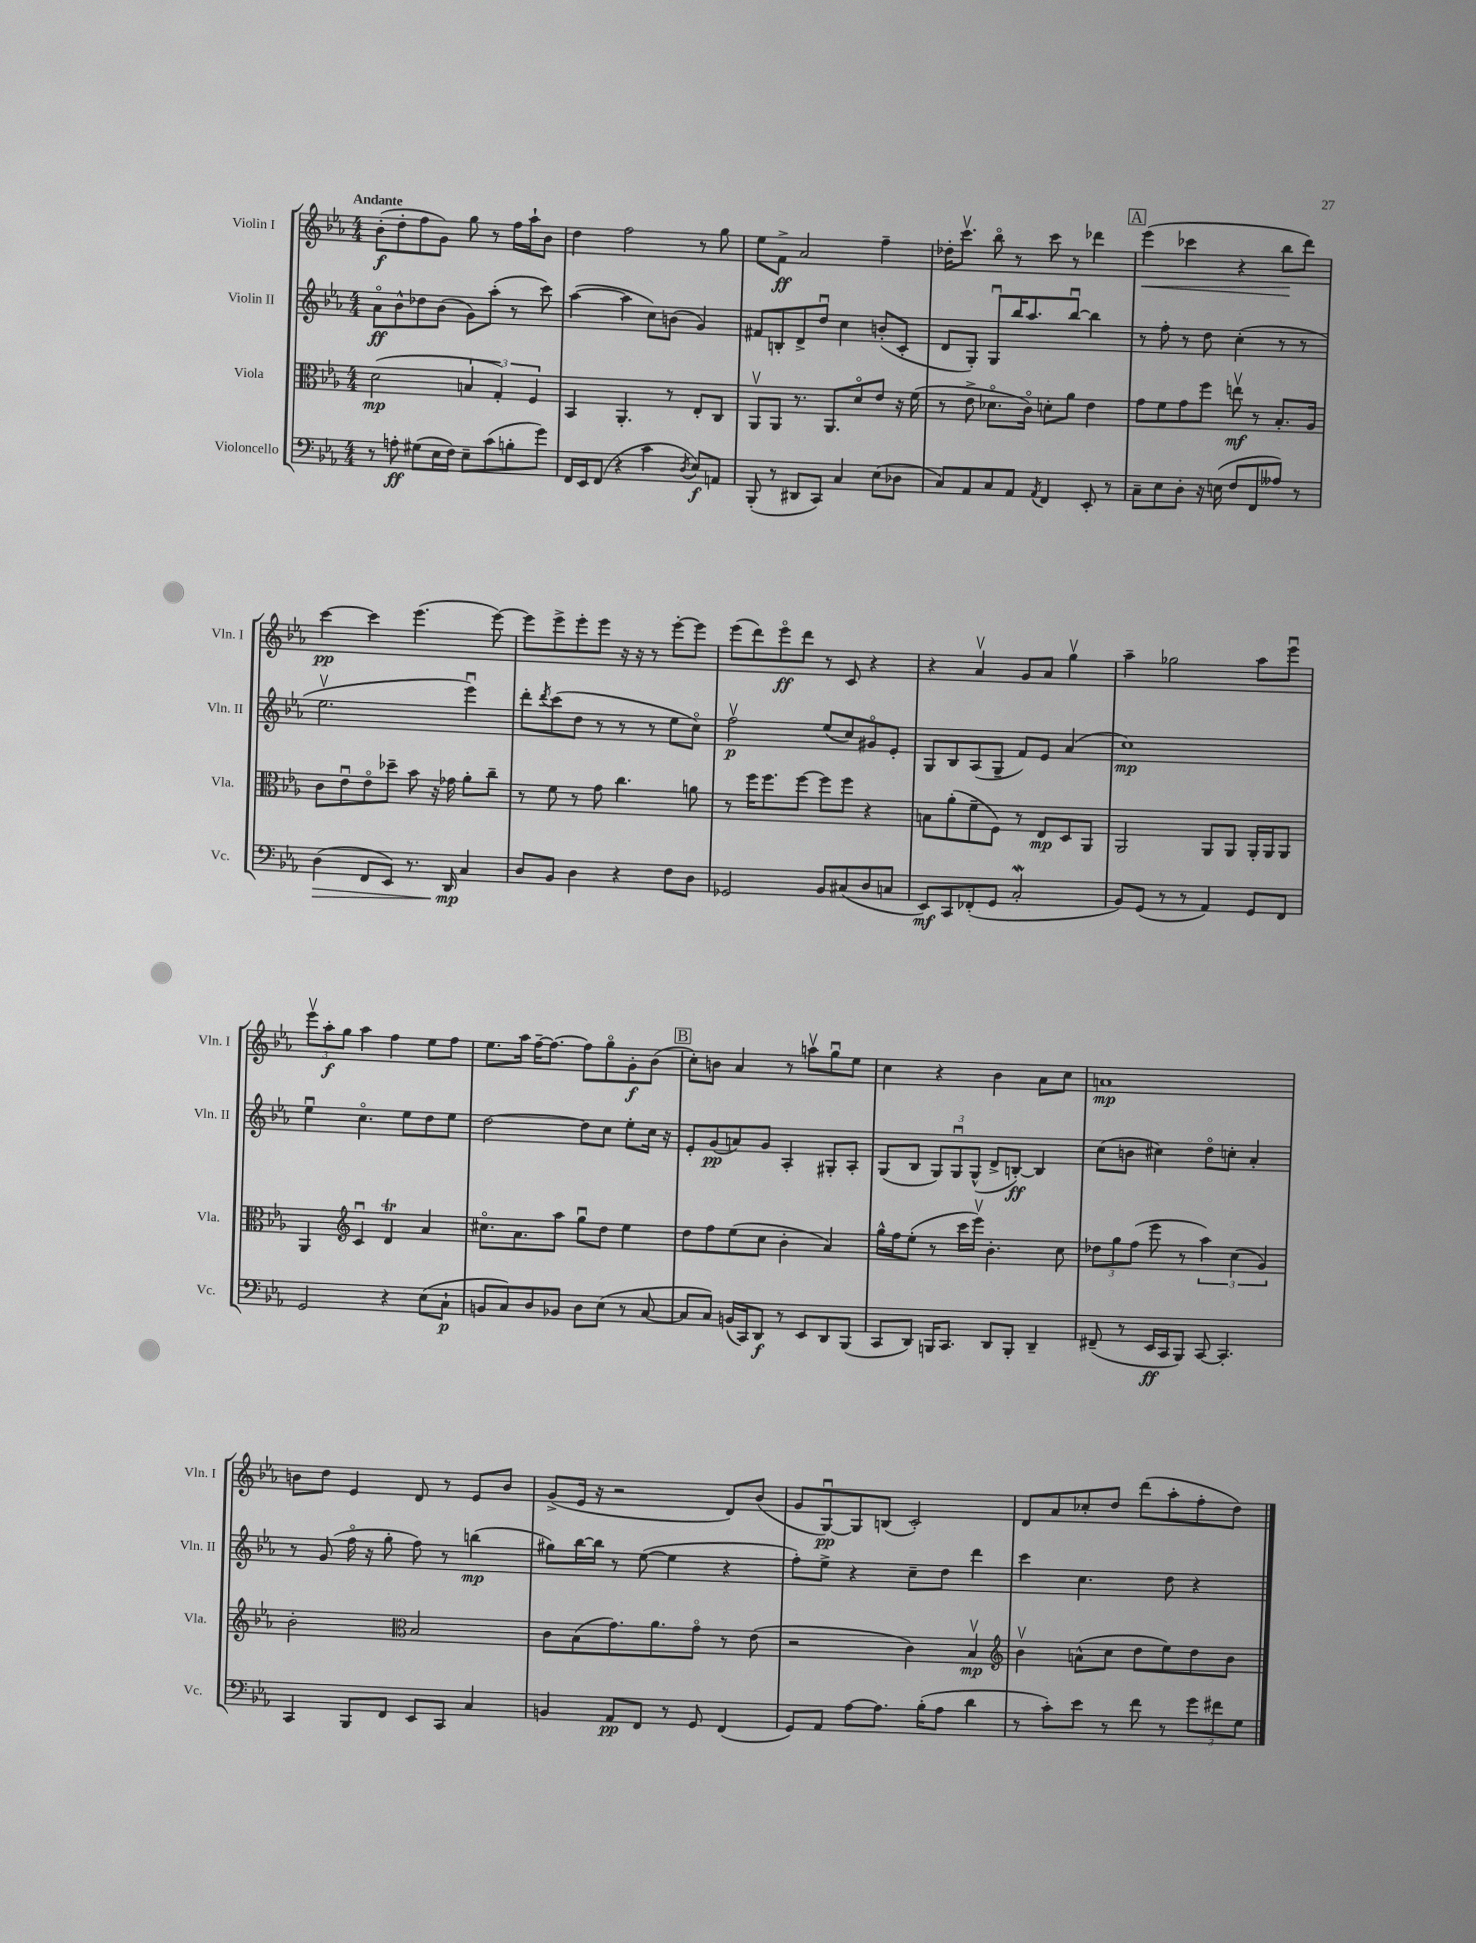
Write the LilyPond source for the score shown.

<<
\new StaffGroup <<
\new Staff = "s0" \with { instrumentName = "Violin I" shortInstrumentName = "Vln. I" } {
    \clef treble \key ees \major \numericTimeSignature \time 4/4 \tempo "Andante"
    bes'8-.\f( d''8-. f''8 g'8) g''8 r8 f''16 aes''16-! bes'8 |
    d''4 f''2 r8 g''8 |
    ees''8 f'8->\ff aes'2 f''4-- |
    des''16-. c'''8.\upbow bes''8\flageolet r8 c'''8 r8 des'''4 |
    \mark \markup { \box "A" } ees'''4\<( ces'''4 r4 bes''8\! d'''8) |
    c'''4~\pp c'''4 ees'''4.( ees'''8~) |
    ees'''8 ees'''8-> ees'''8-. ees'''8 r16 r16 r8 ees'''8~-. ees'''8 |
    ees'''8( d'''8) ees'''8\flageolet\ff d'''8 r8 c'8 r4 |
    r4 aes'4\upbow g'8 aes'8 g''4\upbow |
    aes''4-- ges''2 aes''8 ees'''8\downbow |
    \tuplet 3/2 { ees'''8\upbow aes''8-.\f g''8 } aes''4 f''4 ees''8 f''8 |
    ees''8. aes''16 f''16~-- f''8.~ f''8 g''8\flageolet g'8-.\f bes'8( |
    \mark \markup { \box "B" } c''8-.) b'8 aes'4 r8 a''8\upbow g''8\downbow ees''8 |
    c''4 r4 bes'4 aes'8 c''8 |
    a'1\mp |
    b'8 d''8 ees'4 d'8 r8 ees'8 b'8 |
    g'8->( ees'16 r16 r2 d'8) bes'8( |
    g'8 g8~\downbow\pp) g8 b8( c'2-.) |
    d'8 aes'8 ces''8-. d''8 d'''8( aes''8-. f''8-. d''8) \bar "|." |
}
\new Staff = "s1" \with { instrumentName = "Violin II" shortInstrumentName = "Vln. II" } {
    \clef treble \key ees \major \numericTimeSignature \time 4/4
    aes'8\flageolet\ff bes'8-^ des''8 bes'8( g'8) aes''8-.( r8 c'''8) |
    aes''4~( aes''4 c''8) b'8( g'4) |
    fis'8 b8-. d'8-> d''8\downbow c''4 b'8-.( c'8-. |
    d'8 g8-.) g8\downbow bes''16 aes''8. bes''8~\downbow bes''4 |
    \mark \markup { \box "A" } r8 f''8-. r8 d''8 c''4-.( r8 r8 |
    ees''2.\upbow ees'''4\downbow) |
    d'''8-. \acciaccatura { d'''8 } c'''8( d''8 r8 r8 r8 ees''8 c''8\flageolet) |
    f''2\upbow\p ees''8( c''8) gis'8\flageolet ees'8-. |
    g8 bes8 aes8( g8-- f'8) ees'8 aes'4( |
    c''1\mp) |
    ees''4\downbow c''4.\flageolet ees''8 d''8 ees''8 |
    d''2~ d''8 c''8 ees''8-. c''16 r16 |
    \mark \markup { \box "B" } ees'8-. g'8\pp( a'8) g'8 aes4-. gis8-. aes8-. |
    g8( bes8 \tuplet 3/2 { g8) g8\downbow g8-^( } d'8-> b8~-.\ff) b4 |
    c''8( b'8 cis''4) d''8\flageolet c''8-. aes'4-. |
    r8 g'8( f''16\flageolet r16 g''8-. f''8) r8 b''4\mp( |
    gis''8) bes''16~ bes''16 r8 ees''8~( ees''4 r4 |
    f''8-.) ees''8-> r4 c''8-- d''8 d'''4 |
    c'''4 c''4. d''8 r4 \bar "|." |
}
\new Staff = "s2" \with { instrumentName = "Viola" shortInstrumentName = "Vla." } {
    \clef alto \key ees \major \numericTimeSignature \time 4/4
    d'2\mp( \tuplet 3/2 { b4 g4-.) f4 } |
    bes,4 aes,4.-. r8 ees8-. c8 |
    aes,8\upbow aes,8 r8. aes,8. d'8\flageolet ees'8 r16 f'16( |
    r8 ees'8-> des'8.\flageolet c'16\flageolet) d'8-. aes'8 ees'4 |
    \mark \markup { \box "A" } g'8 f'8 g'8 f''8 e''8\upbow\mf r8 bes8.-. aes16 |
    c'8 ees'8\downbow ees'8\flageolet des''8-- bes'8 r16 ges'16 aes'8-. c''8-- |
    r8 f'8 r8 g'8 c''4. a'8 |
    r8 f''16 f''8. f''8~ f''8 f''8 r4 |
    b8 aes'8-.( f'8-- f8) r8 ees8\mp d8 aes,8 |
    aes,2 aes,8 aes,8 aes,16-. aes,16 aes,8 |
    aes,4 \clef treble c'4\downbow d'4\trill aes'4 |
    cis''8.\flageolet aes'8. aes''8 g''8\downbow d''8 ees''4 |
    \mark \markup { \box "B" } d''8 f''8 ees''8( c''8 bes'4-. aes'4) |
    g''16-^ f''16 ees''8-.( r8 c'''16 ees'''16\upbow) bes'4.-. c''8 |
    \tuplet 3/2 { des''8 g''8 f''8( } ees'''8 r8 \tuplet 3/2 { aes''4) c''4( g'4) } |
    bes'2-. \clef alto bes2 |
    c'8 bes8( g'8.) aes'8. g'8\flageolet r8 ees'8( |
    r2 c'4) bes4\upbow\mp |
    \clef treble bes'4\upbow a'8-^( c''8 d''8 ees''8) d''8 bes'8 \bar "|." |
}
\new Staff = "s3" \with { instrumentName = "Violoncello" shortInstrumentName = "Vc." } {
    \clef bass \key ees \major \numericTimeSignature \time 4/4
    r8 a8-.\ff gis8( ees16 f16) ees8-- c'8( b8-. g'8) |
    f,16 ees,16 f,8( r4 c'4 \acciaccatura { d8 } ees8\f) a,8 |
    bes,,8-.( r8 dis,8 c,8) c4 ees8( des8 |
    c8) aes,8 c8 aes,8 \acciaccatura { aes,8 } f,4 ees,8-. r8 |
    \mark \markup { \box "A" } c8-- ees8 d8-. r16 e16( f8 f,8 aeses8) r8 |
    d4\>( f,8 ees,8) r8. d,16\mp\! c4 |
    d8 bes,8 d4 r4 f8 d8 |
    ges,2 bes,8 cis8( d8 c8 |
    ees,8\mf) c,8 fes,8-.( g,8 c2-.\mordent |
    bes,8) g,8( r8 r8 aes,4) g,8 f,8 |
    g,2 r4 ees8( c8-!\p |
    b,8 c8) d8 bes,8 d8 ees8( r8 c8~ |
    \mark \markup { \box "B" } c8 c8) b,16( c,16) d,8\f r8 ees,8 d,8 bes,,8( |
    c,8 d,8) b,,16 c,8. d,8 b,,8-. d,4-- |
    fis,8--( r8 ees,16\ff c,16 bes,,8) c,8~ c,4.-. |
    c,4 bes,,8 f,8 ees,8 c,8 c4 |
    b,4 aes,8\pp f,8 r8 g,8 f,4( |
    g,8) aes,8 aes8~ aes8. bes16-.( aes8 d'4 |
    r8 c'8-.) ees'8 r8 f'8 r8 \tuplet 3/2 { g'8 fis'8 g8 } \bar "|." |
}
>>
>>
\layout { \context { \Score \remove "Bar_number_engraver" } }
